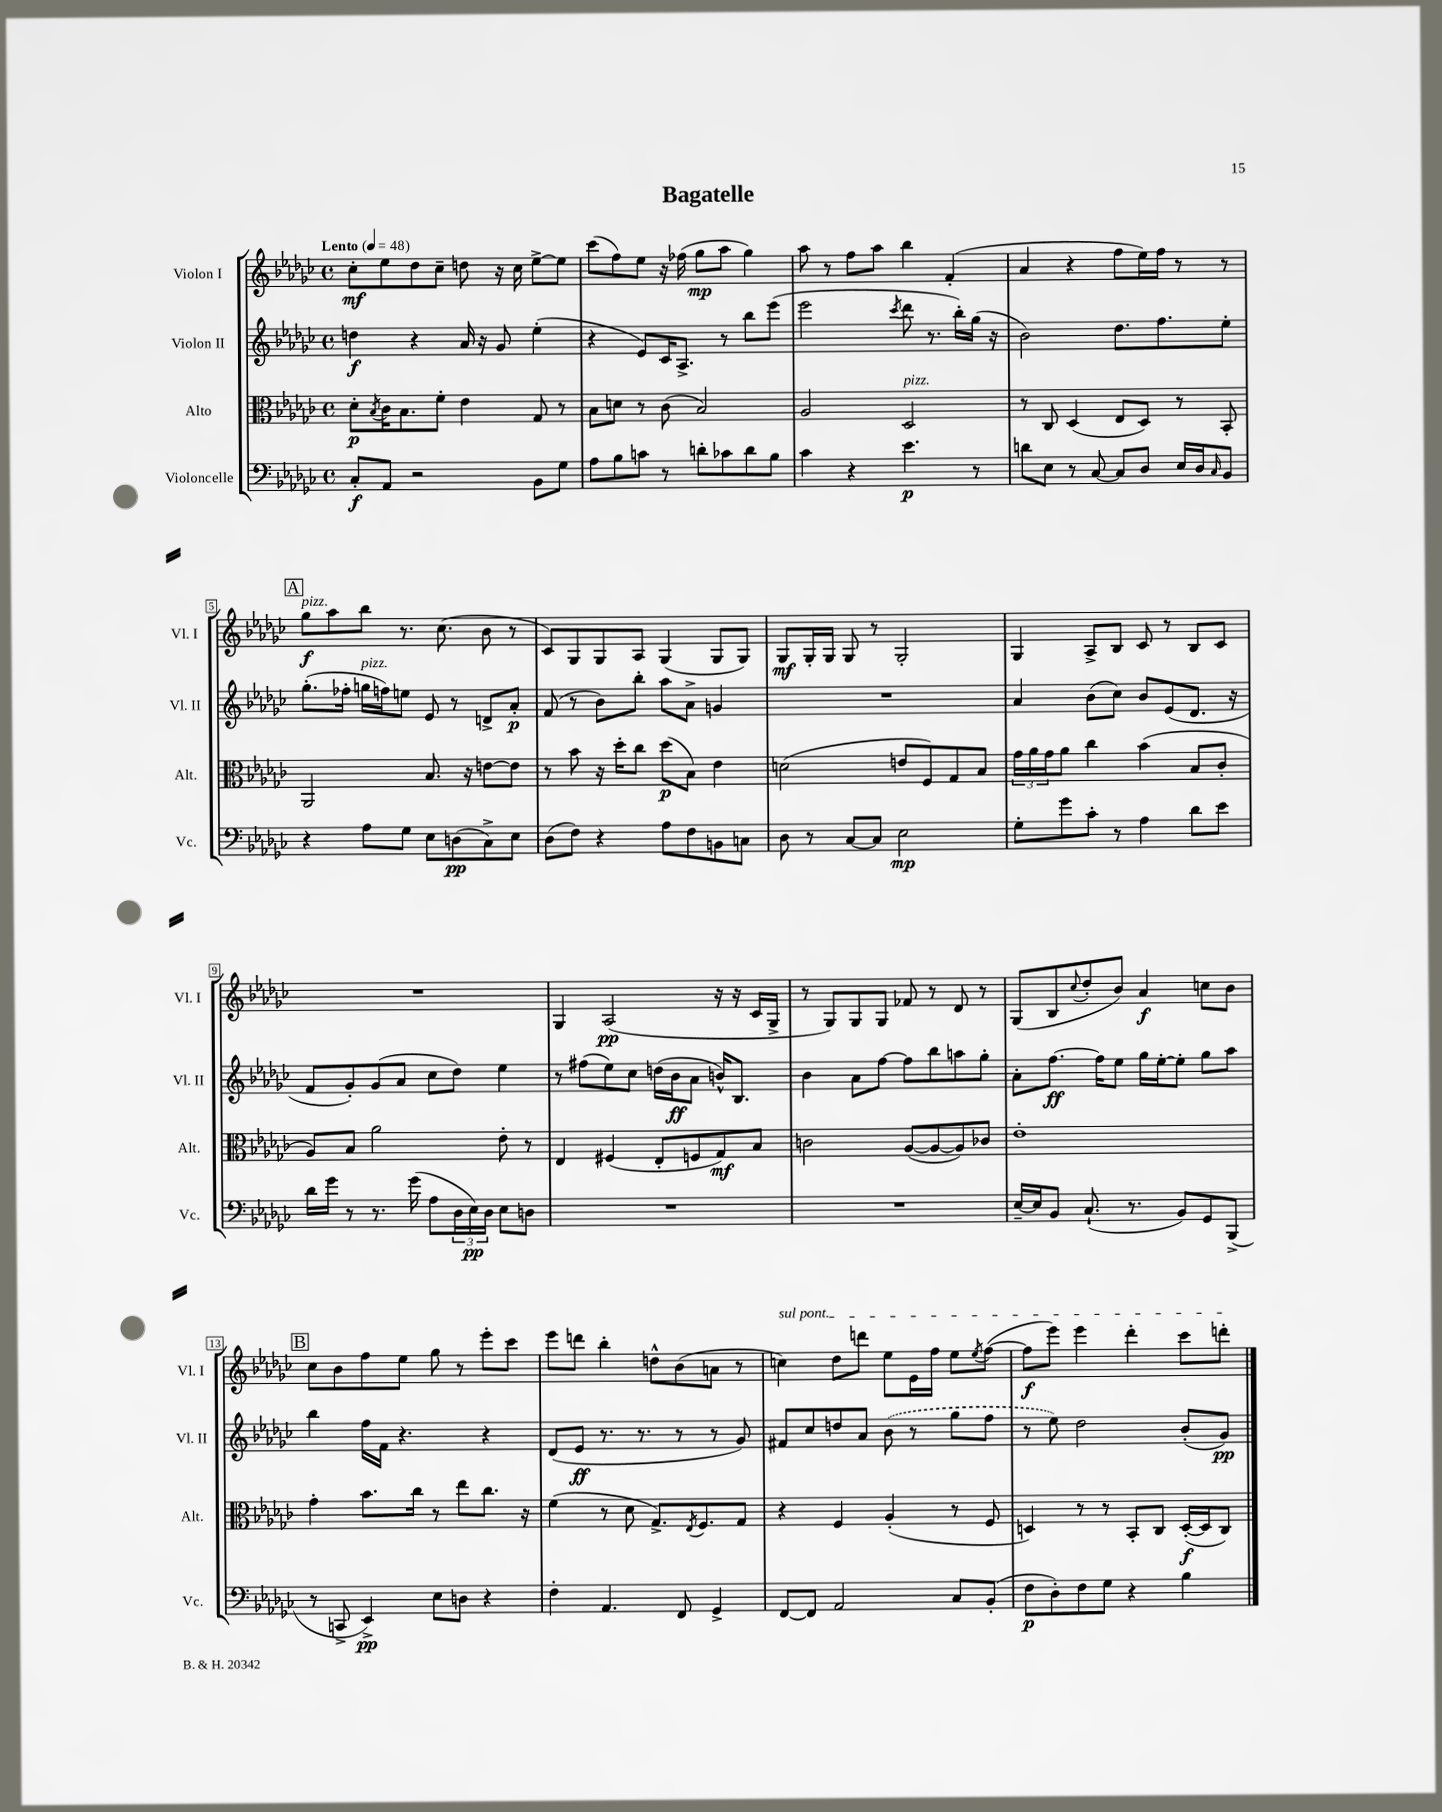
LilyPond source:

\header { title = "Bagatelle" }
<<
\new StaffGroup <<
\new Staff = "s0" \with { instrumentName = "Violon I" shortInstrumentName = "Vl. I" } {
    \clef treble \key ges \major \defaultTimeSignature \time 4/4 \tempo "Lento" 4 = 48
    ces''8-.\mf ees''8 des''8 ces''8-- d''8 r16 ces''16 ees''8~-> ees''8 |
    ces'''8( f''8) ees''8 r16 fes''16( ges''8\mp aes''8 ges''4) |
    aes''8 r8 f''8 aes''8 bes''4 f'4-.( |
    aes'4 r4 f''8 ees''16) f''16 r8 r8 |
    \mark \markup { \box "A" } ges''8\f^\markup { \italic "pizz." } aes''8 bes''8 r8. ces''8.( bes'8 r8 |
    ces'8) ges8 ges8 aes8 ges4( ges8 ges8) |
    ges8\mf ges16-. ges16 ges8 r8 ges2-. |
    ges4 aes8-> bes8 ces'8 r8 bes8 ces'8 |
    R1 |
    ges4 aes2\pp( r16 r16 ces'16 ges16-> |
    r8 ges8) ges8 ges8 fes'8 r8 des'8 r8 |
    ges8( bes8 \appoggiatura { ces''8 } des''8-. bes'8) aes'4\f c''8 bes'8 |
    \mark \markup { \box "B" } ces''8 bes'8 f''8 ees''8 ges''8 r8 ees'''8-. ces'''8 |
    ees'''8 d'''8 bes''4-. d''8-^ bes'8( a'8 r8 |
    \once \override TextSpanner.bound-details.left.text = \markup { \italic "sul pont." } c''4\startTextSpan) des''8 d'''8 ees''8 ees'16 f''16 ees''8 \acciaccatura { ees''8 } f''8~( |
    f''8\f ees'''8) ees'''4 des'''4-. ces'''8 d'''8-.\stopTextSpan \bar "|." |
}
\new Staff = "s1" \with { instrumentName = "Violon II" shortInstrumentName = "Vl. II" } {
    \clef treble \key ges \major \defaultTimeSignature \time 4/4
    d''4\f r4 aes'16 r16 ges'8 ees''4-.( |
    r4 ees'8) ces'16 aes8.-> r8 bes''8 ees'''8( |
    ees'''2 \acciaccatura { ces'''8 } des'''8 r8. bes''16-.) ges''16( r16 |
    bes'2) des''8. f''8. ees''8-. |
    \mark \markup { \box "A" } ges''8.-.( fes''16-. g''16^\markup { \italic "pizz." } f''16) e''8 ees'8 r8 d'8-> aes'8-.\p |
    f'8( r8 bes'8) bes''8-. aes''8 aes'8-> g'4 |
    R1 |
    aes'4 bes'8( ces''8) bes'8 ees'8( des'8. r16 |
    f'8 ges'8-.) ges'8( aes'8 ces''8 des''8) ees''4 |
    r8 fis''8( ees''8) ces''8 d''16( bes'16\ff aes'8 b'16-^) bes8. |
    bes'4 aes'8 f''8~ f''8 bes''8 a''8 ges''8-. |
    aes'8-. f''8.~\ff f''16 ees''8 ges''16 ees''16~-. ees''8-. ges''8 aes''8 |
    \mark \markup { \box "B" } bes''4 f''16 f'16 r4. r4 |
    des'8( ees'8\ff r8. r8. r8 r8 ges'8) |
    fis'8 ces''8 d''8 aes'8 \once \slurDashed bes'8( r8 ges''8 f''8 |
    r8 ees''8) des''2 bes'8-.( ges'8\pp) \bar "|." |
}
\new Staff = "s2" \with { instrumentName = "Alto" shortInstrumentName = "Alt." } {
    \clef alto \key ges \major \defaultTimeSignature \time 4/4
    des'8-.\p \acciaccatura { bes8 } ces'16 bes8. f'8-. ees'4 ges8 r8 |
    bes8 d'8 r8 ces'8( bes2) |
    aes2 des2^\markup { \italic "pizz." } |
    r8 ces8 des4( ees8 des8) r8 bes,8-. |
    \mark \markup { \box "A" } aes,2 bes8. r16 e'8~ e'8 |
    r8 bes'8 r16 des''16-. ces''8 des''8\p( bes8) ees'4 |
    d'2( e'8 f8) ges8 bes8 |
    \tuplet 3/2 { ges'16 aes'16 ges'16 } aes'8 ces''4 bes'4( bes8 ces'8-. |
    aes8) bes8 aes'2 ees'8-. r8 |
    ees4 fis4( ees8-. f8 ges8\mf) bes8 |
    c'2 aes8~( aes8~ aes8) ces'8 |
    ees'1-. |
    \mark \markup { \box "B" } ges'4-. bes'8. ces''16 r8 ees''8 ces''8. r16 |
    f'4( r8 des'8 ges8.->) \acciaccatura { ees8 } f8. ges8 |
    r4 f4 aes4-.( r8 f8 |
    d4) r8 r8 bes,8-. ces8 d16~-.\f( d16 ces8) \bar "|." |
}
\new Staff = "s3" \with { instrumentName = "Violoncelle" shortInstrumentName = "Vc." } {
    \clef bass \key ges \major \defaultTimeSignature \time 4/4
    ces8-.\f aes,8 r2 bes,8 ges8 |
    aes8 bes8 c'8 r8 d'8-. ces'8 d'8 bes8 |
    ces'4 r4 ees'4.\p r8 |
    d'8 ees8 r8 ces8~ ces8 des8 ees16 des16 \grace { ces16 } bes,8 |
    \mark \markup { \box "A" } r4 aes8 ges8 ees8 d8\pp( ces8->) ees8 |
    des8( f8) r4 aes8 f8 b,8 c8 |
    des8 r8 ces8~ ces8 ees2\mp |
    ges8-. ges'8 ces'8-. r8 aes4 des'8 ees'8 |
    des'16 ges'16 r8 r8. ges'16( aes8 \tuplet 3/2 { des16 ees16\pp) des16 } ees8 d8 |
    R1 |
    R1 |
    ees16~-- ees16 bes,8 ces8.-!( r8. bes,8) ges,8 bes,,8->( |
    \mark \markup { \box "B" } r8 c,8-> ees,4->\pp) ees8 d8 r4 |
    f4-. aes,4. f,8 ges,4-> |
    f,8~ f,8 aes,2 ces8 bes,8-.( |
    f8\p des8-.) f8 ges8 r4 bes4 \bar "|." |
}
>>
>>
\layout { \context { \Score \override BarNumber.stencil = #(make-stencil-boxer 0.1 0.3 ly:text-interface::print) } }
